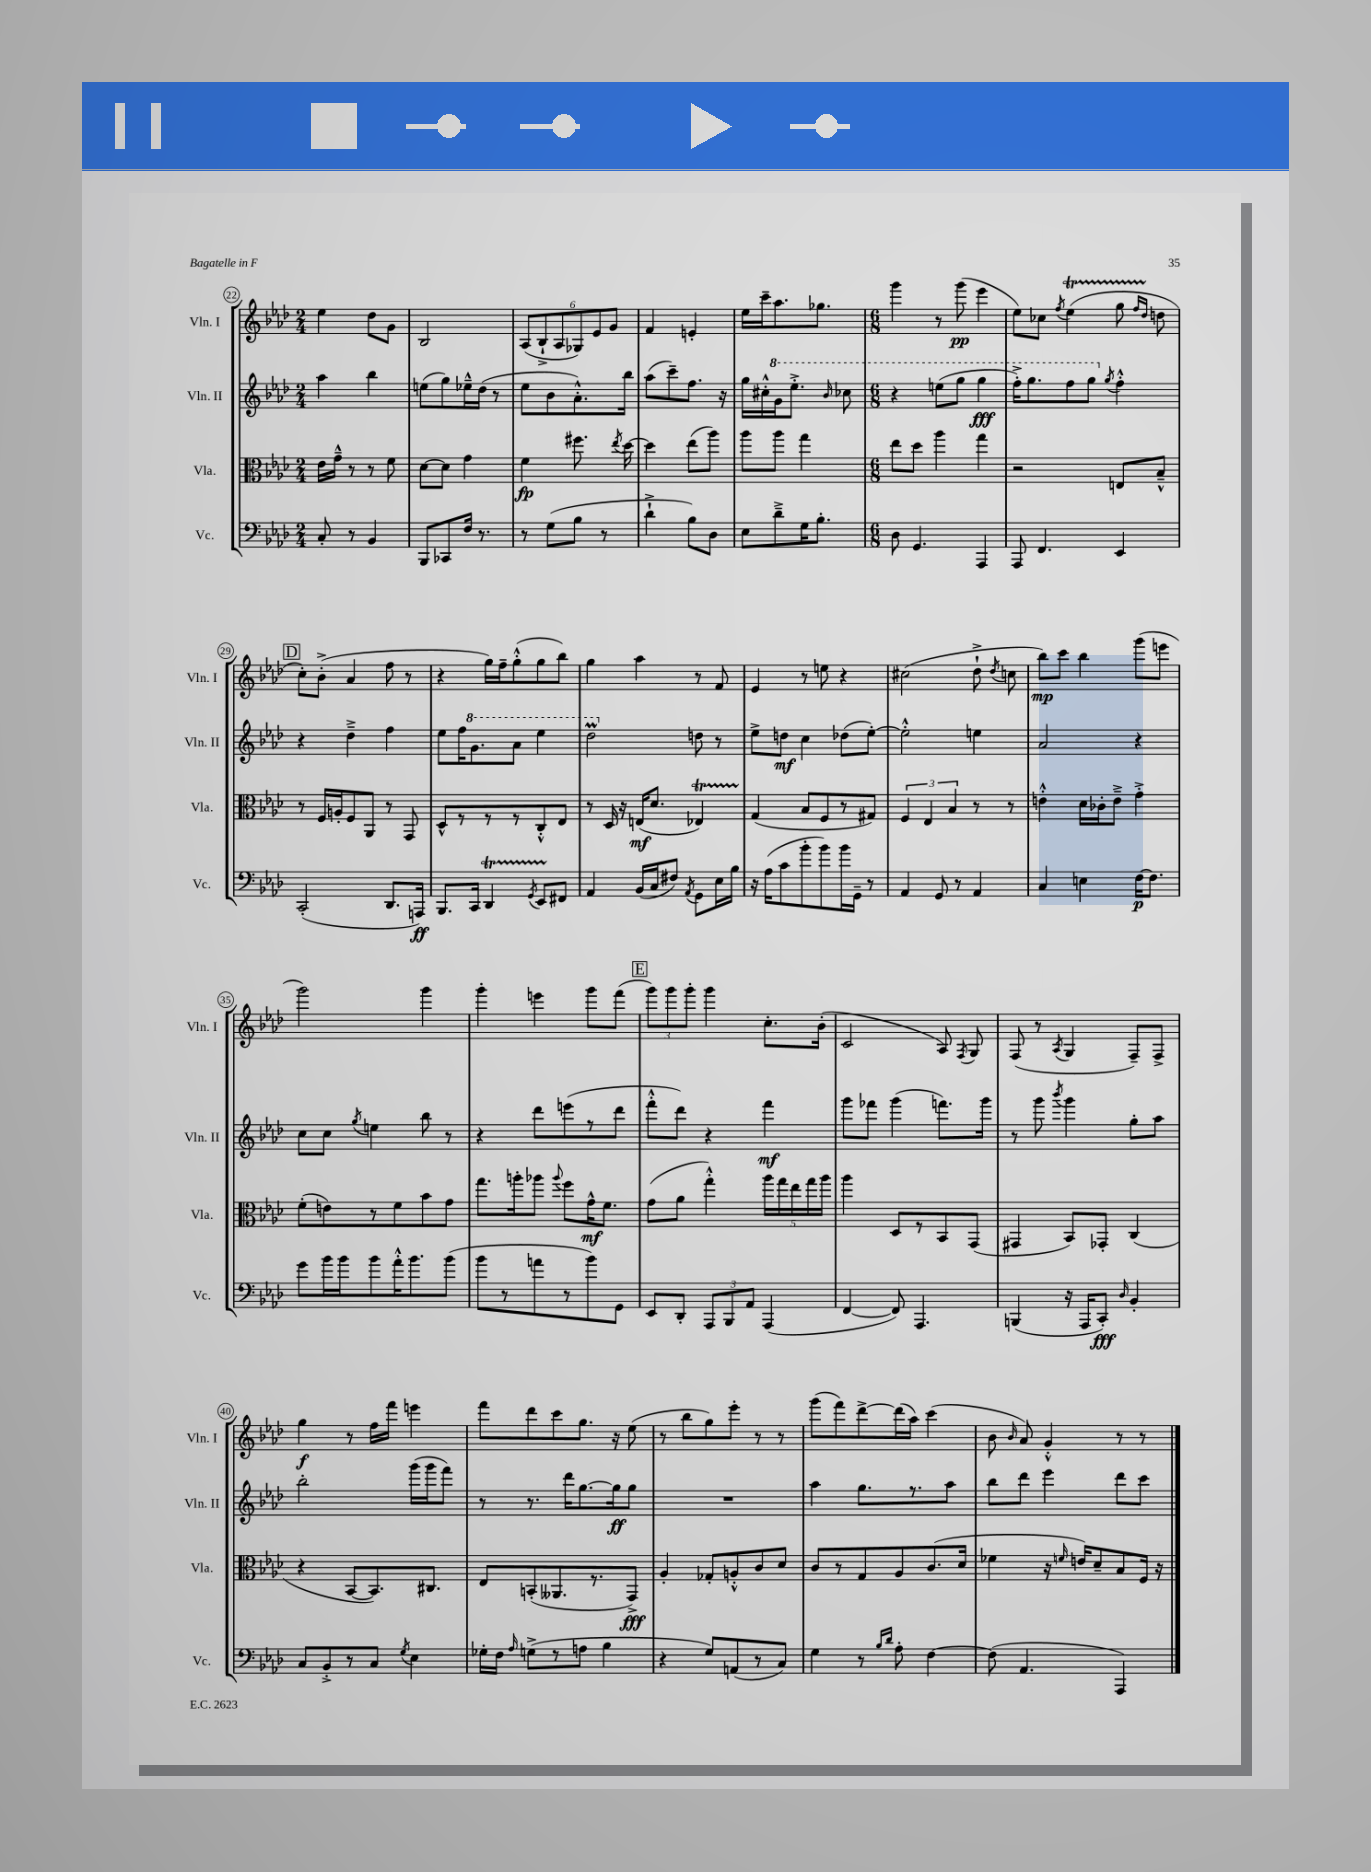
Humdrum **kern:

**kern	**dynam	**kern	**dynam	**kern	**dynam	**kern	**dynam
*part4	*part4	*part3	*part3	*part2	*part2	*part1	*part1
*staff4	*staff4	*staff3	*staff3	*staff2	*staff2	*staff1	*staff1
*I"Vc.	*	*I"Vla.	*	*I"Vln. II	*	*I"Vln. I	*
*I'Vc.	*	*I'Vla.	*	*I'Vln. II	*	*I'Vln. I	*
*clefF4	*	*clefC3	*	*clefG2	*	*clefG2	*
*k[b-e-a-d-]	*	*k[b-e-a-d-]	*	*k[b-e-a-d-]	*	*k[b-e-a-d-]	*
*M2/4	*	*M2/4	*	*M2/4	*	*M2/4	*
=22	=22	=22	=22	=22	=22	=22	=22
8C'/	.	16e-\LL	.	4aa-\	.	4ee-\	.
.	.	16g~^^\JJ	.	.	.	.	.
8r	.	8r	.	.	.	.	.
4BB-/	.	8r	.	4bb-\	.	8dd-\L	.
.	.	8f\	.	.	.	8g\J	.
=23	=23	=23	=23	=23	=23	=23	=23
8BBB-/L	.	[8d-\L	.	(8een\L	.	2B-/	.
8CC-X/	.	8d-\J]	.	8gg\)	.	.	.
16F/Jk	.	4g\	.	16ee-X~^^\L	.	.	.
8.r	.	.	.	(16dd-\JJ	.	.	.
.	.	.	.	8r	.	.	.
=24	=24	=24	=24	=24	=24	=24	=24
8r	.	4f\	fp	8ee-\L	.	(12A-/L	.
.	.	.	.	.	.	12B-`^/	.
(8G\L	.	.	.	8b-\	.	.	.
.	.	.	.	.	.	12A-/	.
8B-\J	.	8.ff#X\	.	8.a-'^^\)	.	12G-X/)	.
.	.	.	.	.	.	12e-/	.
8r	.	.	.	.	.	.	.
.	.	.	.	.	.	12g/J	.
.	.	8qee-/	.	.	.	.	.
.	.	[16dd-\	.	16bb-\Jk	.	.	.
=25	=25	=25	=25	=25	=25	=25	=25
4d-`^\	.	4dd-\]	.	(8aa-\L	.	4f/	.
.	.	.	.	8ccc~\)	.	.	.
8B-\L)	.	(8ee-\L	.	8.ff\J	.	4en'/	.
8D-\J	.	8aa-\J)	.	.	.	.	.
.	.	.	.	16r	.	.	.
=26	=26	=26	=26	=26	=26	=26	=26
8E-\L	.	8aa-\L	.	16gg\LL	.	16ee-\LL	.
.	.	.	.	16cc#X'^^\	.	16ccc~\J	.
*	*	*	*	*8va	*	*	*
8d-~^\	.	8aa-\J	.	16gg\J	.	8.aa-\	.
.	.	.	.	8.eee-'^\J	.	.	.
16G\K	.	4gg\	.	.	.	.	.
8.B-'\J	.	.	.	.	.	8.gg-X\J	.
.	.	.	.	16qqbb-/	.	.	.
.	.	.	.	8ccc-X\	.	.	.
=27	=27	=27	=27	=27	=27	=27	=27
*M6/8	*	*M6/8	*	*M6/8	*	*M6/8	*
8D-\	.	8ee-\L	.	4r	.	4ggg\	.
4.GG/	.	8dd-\J	.	.	.	.	.
.	.	4aa-\	.	(8eeen\L	.	8r	.
.	.	.	.	8ggg\J	.	(8ggg\	pp
4AAA-/	.	4gg\	.	4ggg\	fff	4eee-\	.
=28	=28	=28	=28	=28	=28	=28	=28
8AAA-/	.	2r	.	16fff'^\KL)	.	8ee-\L)	.
.	.	.	.	8.ggg\	.	.	.
4.FF/	.	.	.	.	.	8cc-X\J	.
.	.	.	.	.	.	8qff/	.
.	.	.	.	8fff\	.	(4ee-T\	.
.	.	.	.	8ggg\J	.	.	.
*	*	*	*	*X8va	*	*	*
.	.	.	.	8qgg/	.	.	.
4EE-/	.	8En/L	.	4ff'^^\	.	8ggTTT\	.
.	.	.	.	.	.	16qqff/LL	.
.	.	.	.	.	.	16qqdd-/JJ	.
.	.	8B-~^^/J	.	.	.	8ddn\	.
!!LO:LB:g=z
!!LO:REH:place=s1:t=D
=29	=29	=29	=29	=29	=29	=29	=29
(2CC'/	.	8r	.	4r	.	8cc'\L)	.
.	.	16F/LL	.	.	.	(8b-'^\J	.
.	.	16An'/J	.	.	.	.	.
.	.	8F/	.	4dd-~^\	.	4a-/	.
.	.	8AA-/J	.	.	.	.	.
8.DD-/L	.	8r	.	4ff\	.	8ff\	.
.	.	8GG/	.	.	.	8r	.
16AAAn/Jk)	ff	.	.	.	.	.	.
=30	=30	=30	=30	=30	=30	=30	=30
8.BBB-/L	.	8D-^^/L	.	8ee-\L	.	4r	.
.	.	8r	.	16ff\K	.	.	.
*	*	*	*	*8va	*	*	*
16CC/Jk	.	.	.	8.gg\	.	.	.
4DD-T/	.	8r	.	.	.	16gg\LL)	.
.	.	.	.	.	.	16ff~\J	.
.	.	8r	.	8aa-\J	.	(8gg'^^\	.
8qGG/	.	.	.	.	.	.	.
8EE-TTT/L	.	8C'^^/	.	4eee-\	.	8gg\	.
8FF#X/J	.	8E-/J	.	.	.	8bb-\J)	.
=31	=31	=31	=31	=31	=31	=31	=31
4AA-/	.	8r	.	2ddd-M\	.	4gg\	.
.	.	16D-/	.	.	.	.	.
.	.	16r	.	.	.	.	.
(16BB-/LL	.	(16En/KL	mf	.	.	4aa-\	.
16C/J	.	8.d-/J	.	.	.	.	.
8F#X/J)	.	.	.	.	.	.	.
8qAA-/	.	.	.	.	.	.	.
*	*	*	*	*X8va	*	*	*
8GG\L	.	4E-XT/)	.	8ddn\	.	8r	.
16E-\L	.	.	.	8r	.	8f/	.
16B-\JJ	.	.	.	.	.	.	.
=32	=32	=32	=32	=32	=32	=32	=32
16r	.	(4G/	.	8ee-^\L	.	4e-/	.
(16A-\KL	.	.	.	.	.	.	.
8c\	.	.	.	8ddn\J	mf	.	.
8b-'\	.	8B-/L	.	4cc\	.	8r	.
8b-\)	.	8F/	.	.	.	8een\	.
16b-\L	.	8r	.	(8dd-X\L	.	4r	.
16GG~\JJ	.	.	.	.	.	.	.
8r	.	8G#X/J)	.	[8ee-'\J)	.	.	.
=33	=33	=33	=33	=33	=33	=33	=33
4AA-/	.	6F/	.	2ee-'^^\]	.	(2cc#X\	.
.	.	6E-/	.	.	.	.	.
8GG/	.	.	.	.	.	.	.
.	.	6B-/	.	.	.	.	.
8r	.	.	.	.	.	.	.
4AA-/	.	8r	.	4een\	.	8dd-`^\	.
.	.	.	.	.	.	8qdd-/	.
.	.	8r	.	.	.	8ccn\	.
=34	=34	=34	=34	=34	=34	=34	=34
4C/	.	4en'^^\	.	2a-/	.	8bb-\L)	mp
.	.	.	.	.	.	8ccc\J	.
4En\	.	16d-\LL	.	.	.	4bb-\	.
.	.	16c-X'\J	.	.	.	.	.
.	.	8e~^\J	.	.	.	.	.
[16F\KL	p	4g'^\	.	4r	.	(8ggg\L	.
8.F\J]	.	.	.	.	.	.	.
.	.	.	.	.	.	8eeen\J	.
!!LO:LB:g=z
=35	=35	=35	=35	=35	=35	=35	=35
8g\L	.	(8f'\L	.	8cc\L	.	2ggg\)	.
16b-\L	.	8en\)	.	8cc\J	.	.	.
16b-\J	.	.	.	.	.	.	.
.	.	.	.	8qgg/	.	.	.
8b-\	.	8r	.	4een\	.	.	.
16a-'^^\K	.	8f\	.	.	.	.	.
8.b-\	.	.	.	.	.	.	.
.	.	8b-\	.	8bb-\	.	4ggg\	.
(8b-\J	.	8g\J	.	8r	.	.	.
=36	=36	=36	=36	=36	=36	=36	=36
8b-\L	.	8.gg\L	.	4r	.	4ggg'\	.
8r	.	.	.	.	.	.	.
.	.	16aan'\k	.	.	.	.	.
8an\	.	8aa-X\J	.	8ddd-\L	.	4eeen\	.
.	.	8qqaa-/	.	.	.	.	.
8r	.	8ff\L	.	(8eeen\	.	.	.
8b-\)	.	16g^^\K	mf	8r	.	8ggg\L	.
.	.	8.f\J	.	.	.	.	.
8GG\J	.	.	.	8ddd-\J	.	(8fff\J	.
!!LO:REH:place=s1:t=E
=37	=37	=37	=37	=37	=37	=37	=37
8EE-/L	.	(8g\L	.	8fff'^^\L	.	12ggg\L)	.
.	.	.	.	.	.	12ggg\	.
8DD-'/J	.	8a-\J	.	8ddd-\J)	.	.	.
.	.	.	.	.	.	12ggg'\J	.
12AAA-/L	.	4gg'^^\)	.	4r	.	4ggg\	.
12BBB-/	.	.	.	.	.	.	.
12AA-/J	.	.	.	.	.	.	.
(4AAA-/	.	20aa-\LL	.	4fff\	mf	8.cc'\L	.
.	.	20gg\	.	.	.	.	.
.	.	20ee-\	.	.	.	.	.
.	.	20gg\	.	.	.	.	.
.	.	.	.	.	.	(16b-'\Jk	.
.	.	20aa-\JJ	.	.	.	.	.
=38	=38	=38	=38	=38	=38	=38	=38
[4FF/	.	4aa-\	.	8ggg\L	.	2c/	.
.	.	.	.	8fff-X\J	.	.	.
8FF/])	.	8D-/L	.	(4ggg\	.	.	.
4.AAA-/	.	8r	.	.	.	.	.
.	.	8BB-/	.	8.fffn\L)	.	8A-/)	.
.	.	.	.	.	.	8qF/	.
.	.	(8GG/J	.	.	.	8G/	.
.	.	.	.	16ggg\Jk	.	.	.
=39	=39	=39	=39	=39	=39	=39	=39
(4BBBn/	.	4GG#X/	.	8r	.	(8F/	.
.	.	.	.	8ggg\	.	8r	.
.	.	.	.	8qbbb-/	.	8qA-/	.
16r	.	8BB-/L)	.	4ggg\	.	4G/	.
16AAA-/KL	.	.	.	.	.	.	.
8CC'/J)	fff	8GG-X'/J	.	.	.	.	.
16qqD-/	.	.	.	.	.	.	.
4BB-'/	.	(4C/	.	8gg'\L	.	8F~/L)	.
.	.	.	.	8aa-\J	.	8F^/J	.
!!LO:LB:g=z
=40	=40	=40	=40	=40	=40	=40	=40
8C/L	.	4r	.	2bb-'\	.	4gg\	f
8BB-'^/	.	.	.	.	.	.	.
8r	.	[8BB-/L	.	.	.	8r	.
8C/J	.	8.BB-/])	.	.	.	16ff\LL	.
.	.	.	.	.	.	16fff\JJ	.
8qG/	.	.	.	.	.	.	.
4E-\	.	.	.	(16ggg\LL	.	4eeen\	.
.	.	8.C#X/J	.	16ggg\J	.	.	.
.	.	.	.	8fff\J)	.	.	.
=41	=41	=41	=41	=41	=41	=41	=41
16G-X'\LL	.	8E-/L	.	8r	.	8fff\L	.
16F\JJ	.	.	.	.	.	.	.
16qqA-/	.	.	.	.	.	.	.
(8Gn^\L	.	(8BBn'/	.	8.r	.	8ddd-\	.
8r	.	8.AA--X/	.	.	.	8ccc\	.
.	.	.	.	16ddd-\KL	.	.	.
8An\J	.	.	.	[8.gg\	.	8.gg\J	.
.	.	8.r	.	.	.	.	.
4B-\	.	.	.	.	.	.	.
.	.	.	.	16gg\k]	ff	16r	.
.	.	8GG^/J)	fff	8gg\J	.	(8ee-\	.
=42	=42	=42	=42	=42	=42	=42	=42
4r	.	4A-'/	.	2.r	.	8r	.
.	.	.	.	.	.	8bb-\L	.
8G/L)	.	8G-X'/L	.	.	.	8gg\)	.
(8AAn/	.	8An'^^/	.	.	.	8eee-'\J	.
8r	.	8c/	.	.	.	8r	.
8C/J)	.	8d-/J	.	.	.	8r	.
=43	=43	=43	=43	=43	=43	=43	=43
4G\	.	8c/L	.	4aa-\	.	(8ggg\L	.
.	.	8r	.	.	.	8fff\)	.
8r	.	8G/	.	8.gg\L	.	[8ddd-^\	.
16qqB-/LL	.	.	.	.	.	.	.
16qqd-/JJ	.	.	.	.	.	.	.
8A-'\	.	8A-/	.	.	.	(16ddd-\L]	.
.	.	.	.	8.r	.	16aa-\JJ)	.
[4F\	.	(8.c/	.	.	.	(4ccc\	.
.	.	.	.	8aa-\J	.	.	.
.	.	16d-/Jk	.	.	.	.	.
=44	=44	=44	=44	=44	=44	=44	=44
(8F\]	.	4f-X\	.	8bb-\L	.	8b-\	.
.	.	.	.	.	.	16qqb-/	.
4.AA-/	.	.	.	8ddd-\J	.	8a-/)	.
.	.	16r	.	4eee-\	.	4g'^^/	.
.	.	16qqfn/	.	.	.	.	.
.	.	16en/KL)	.	.	.	.	.
.	.	8d-~/	.	.	.	.	.
4AAA-/)	.	8B-/	.	8ddd-\L	.	8r	.
.	.	16F/Jk	.	8ccc\J	.	8r	.
.	.	16r	.	.	.	.	.
==	==	==	==	==	==	==	==
*-	*-	*-	*-	*-	*-	*-	*-
